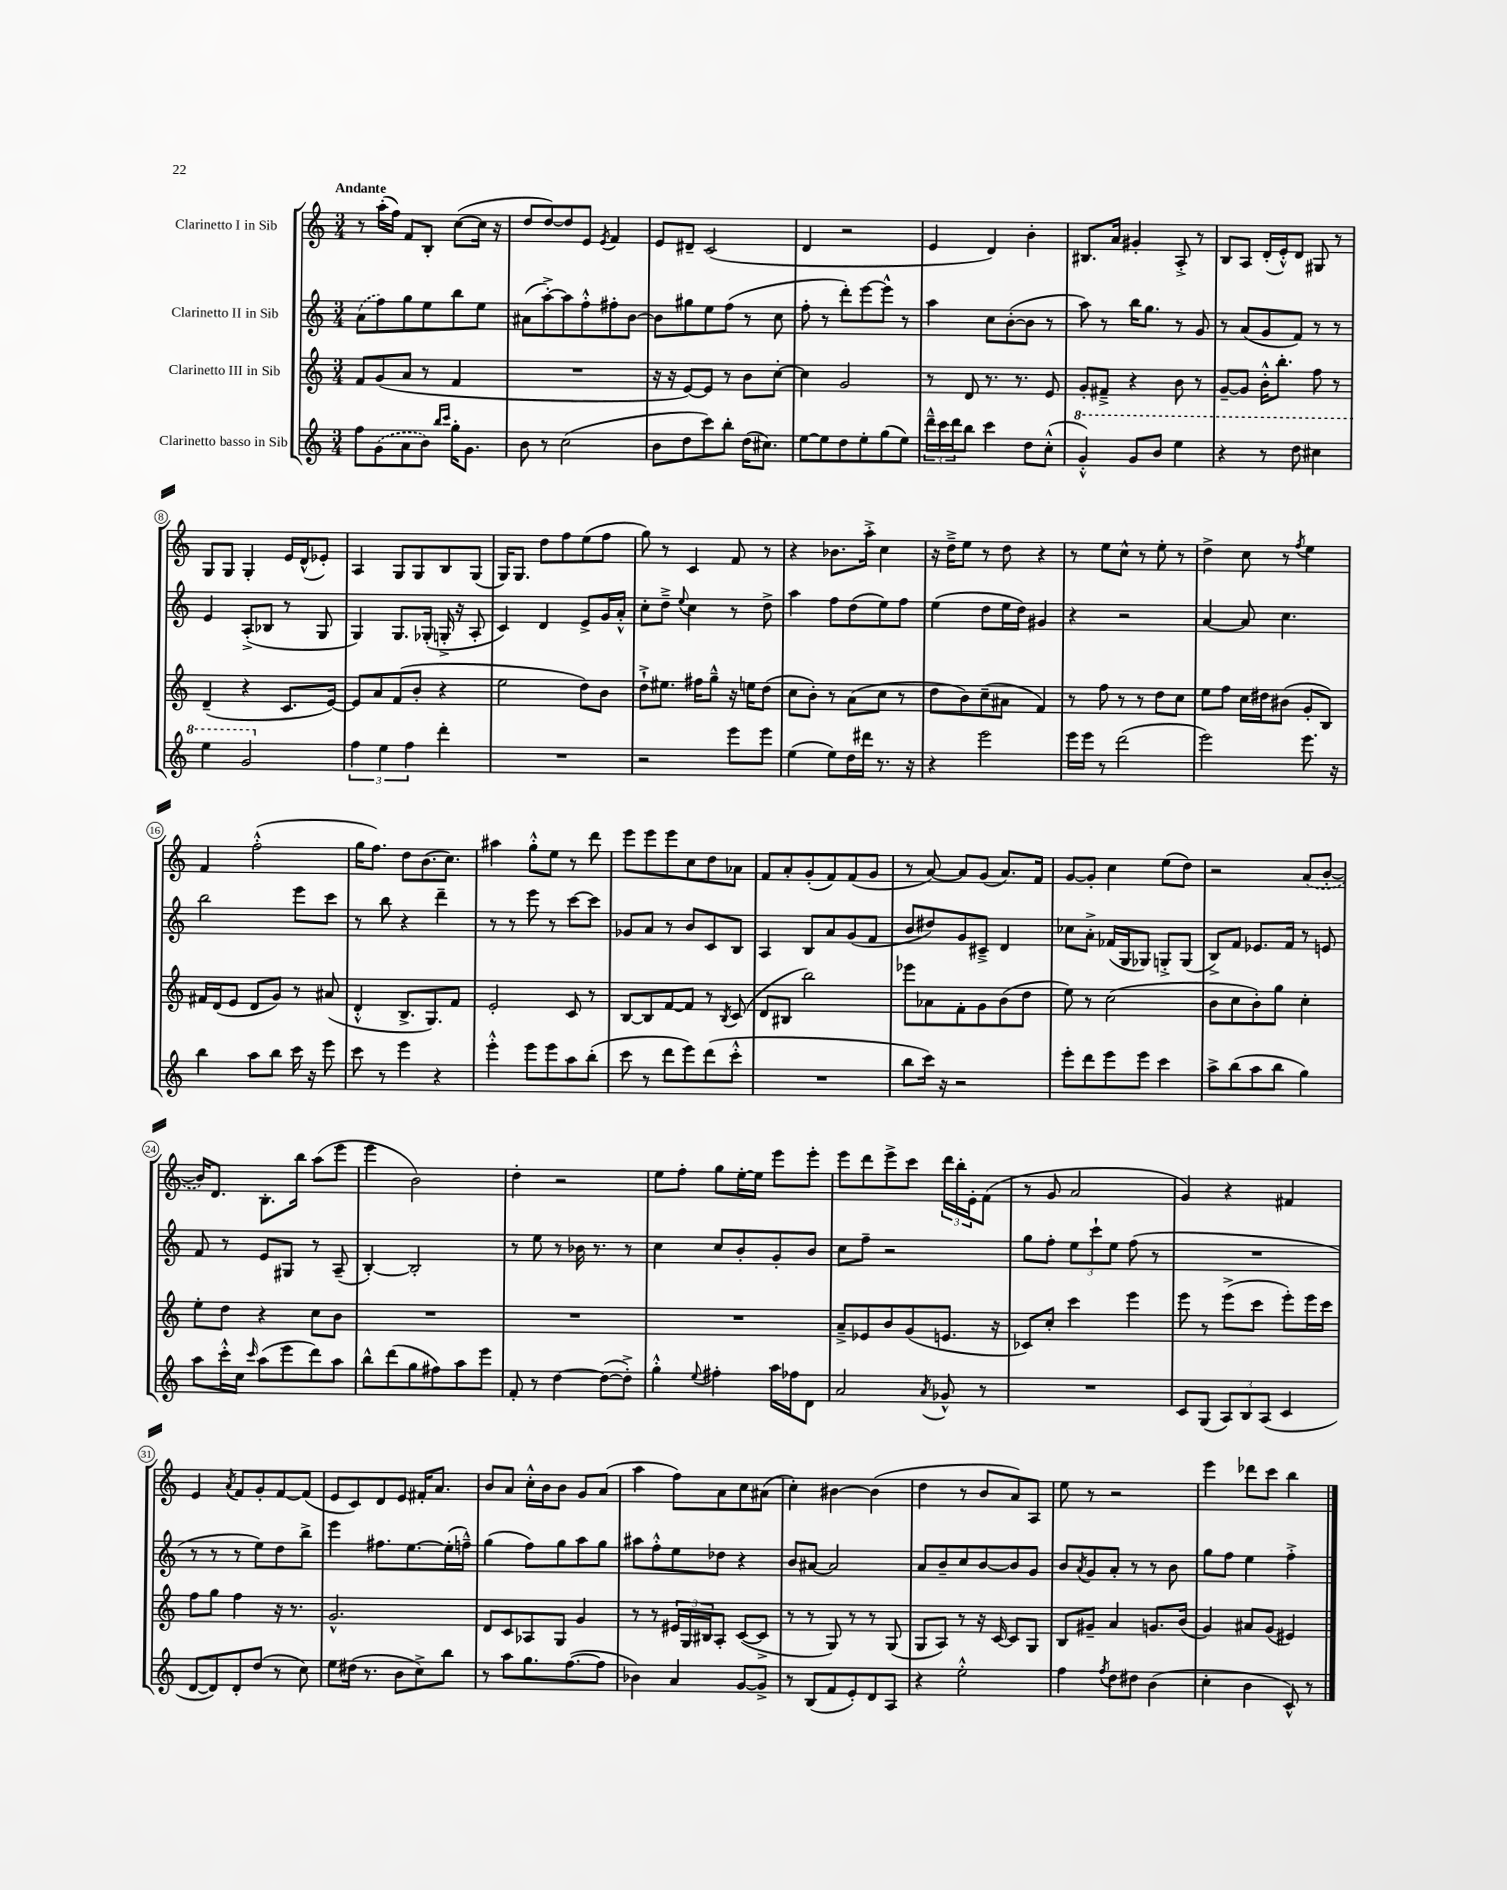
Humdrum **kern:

**kern	**kern	**kern	**kern
*staff4	*staff3	*staff2	*staff1
*clefG2	*clefG2	*clefG2	*clefG2
*k[]	*k[]	*k[]	*k[]
*M3/4	*M3/4	*M3/4	*M3/4
8ff\L	8f/L	(8a\L	8r
(8g\	(8g/	8ff\)	(16aa'\LL
.	.	.	16ff\JJ)
8a\	8a/J	8gg\	8f/L
8b\J)	8r	8ee\	8B'/J
16qqbb/LL	.	.	.
16qqccc/JJ	.	.	.
16gg'\LK	4f/	8bb\	([8cc\L
8.g\J	.	.	.
.	.	8ee\J	16cc\]Jk
.	.	.	16r
=	=	=	=
8b\	2.r	(8a#\L	8dd/L
8r	.	[8aa'^\)	[8dd/)
(2cc\	.	8aa\]	8dd/]
.	.	8ff'^^\	8e/J
.	.	.	8qe/
.	.	8ff#'\	4f/
.	.	[8b\J	.
=	=	=	=
8b\L	16r	8b\]L	8e/L
.	16r	.	.
8dd\	[8e/L)	8gg#\	8d#~/J
8ccc\)	8e/]J	8ee\	(2c/
8bb'\J	8r	(8ff\J	.
(16dd\LK	8b\L	8r	.
8.cc#\J)	.	.	.
.	[8cc'\J	8cc\	.
=	=	=	=
[8ee\L	4cc\]	8ff'\	4d/
8ee\]	.	8r	.
8dd\	2g/	8ddd'\L)	2r
8ee'\	.	[8eee\	.
(8gg\	.	8eee^^\]J	.
8ee\J)	.	8r	.
=	=	=	=
24ddd~^^\LL	8r	4aa\	4e/
24ccc\	.	.	.
24ddd\J	.	.	.
8bb\J	8d/	.	.
4ccc\	8.r	8cc\L	4d/)
.	.	([8b'\	.
.	8.r	.	.
8dd\L	.	8b\]J	4b'\
(8cc'^^\J	8e/	8r	.
=	=	=	=
4gg'^^/)	8g'/L	8aa\)	8.B#/L
.	8f#~^/J	8r	.
.	.	.	16a/Jk
8gg/L	4r	16bb\LK	4g#'/
.	.	8.gg\J	.
8bb/J	.	.	.
4eee\	8b\	8r	8A'^/
.	8r	8g/	8r
=	=	=	=
4r	[8g~/L	8r	8B/L
.	8g/]J	(8a/L	8A/J
8r	16b'^^\LK	8g/	(16d'/LL
.	8.bb'\J	.	16e'^^/J)
8ddd\	.	8f/J)	8d/J
4ccc#\	8ff\	8r	8G#/
.	8r	8r	8r
=	=	=	=
4eee\	(4d~/	4e/	8G/L
.	.	.	8G/J
2gg/	4r	(8A'^/L	4G'/
.	.	8B-/J	.
.	8.c/L	8r	16e/LL
.	.	.	(16d^^/J
.	.	8G/	8e-'/J)
.	[16e/Jk)	.	.
=	=	=	=
6ff\	8e/]L	4G/)	4A/
.	8a/	.	.
6ee\	.	.	.
.	(8f/	8.G/L	8G/L
6ff\	.	.	.
.	8b'/J	.	8G/
.	.	(16G-'/Jk	.
4ddd'\	4r	16G'^/	8B/
.	.	16r	.
.	.	8A'/	(8G/J
=	=	=	=
2.r	2ee\	4c/)	16G/LK)
.	.	.	8.G/J
.	.	4d/	8dd\L
.	.	.	8ff\
.	8dd\L)	8e^/L	(8ee\
.	8b\J	16g/L	8ff\J
.	.	16a'^^/JJ	.
=	=	=	=
2r	8dd`^\L	8cc'\L	8gg\)
.	8.ee#\J	8dd~^\J	8r
.	.	8qqee/	.
.	.	4cc\	4c/
.	16ff#\LK	.	.
.	8gg~^^\J	.	.
8eee\L	16r	8r	8f/
.	16ee\LK	.	.
8eee\J	(8dd\J	8dd^\	8r
=	=	=	=
(4ee\	8cc\L	4aa\	4r
.	8b'\J)	.	.
8ee\L)	8r	8ff\L	8.b-\L
16dd\L	(8a\L	(8dd\	.
16ddd#\JJ	.	.	16aa'^\Jk
8.r	8cc\J	8ee\)	4cc\
.	8r	8ff\J	.
16r	.	.	.
=	=	=	=
4r	8dd\L	(4ee\	16r
.	.	.	16dd~^\LK
.	8b\)	.	8ee\J
2eee\	(8cc~\	8dd\L	8r
.	8a#\J	16ee\L	8dd\
.	.	16dd\JJ)	.
.	4f/)	4g#/	4r
=	=	=	=
16eee\LL	8r	4r	8r
16eee\JJ	.	.	.
8r	8ff\	.	8ee\L
(2ddd\	8r	2r	8cc^^\J
.	8r	.	8r
.	8dd\L	.	8ee'\
.	8cc\J	.	8r
=	=	=	=
2eee\)	8ee\L	[4a/	4dd^\
.	8ff\J	.	.
.	16cc\LL	8a/]	8cc\
.	16dd#\J	.	.
.	(8b#\J	4.cc\	8r
.	.	.	8qff/
8.eee\	8g'/L	.	4ee\
.	8B/J)	.	.
16r	.	.	.
=	=	=	=
4bb\	16f#/LL	2bb\	4f/
.	(16d/J	.	.
.	8e/J	.	.
8aa\L	8d/L	.	(2ff'^^\
8bb\J	8g/J)	.	.
16ccc\	8r	8eee\L	.
16r	.	.	.
8eee\	(8a#/	8ccc\J	.
=	=	=	=
8ccc\	4d'^^/	8r	16gg\LK
.	.	.	8.ff\J)
8r	.	8bb\	.
4eee\	8.B^/L	4r	8dd\L
.	.	.	(8.b\
.	8.G/)	.	.
4r	.	4ddd~\	.
.	.	.	8.cc\J)
.	8f/J	.	.
=	=	=	=
4eee'^^\	2e'/	8r	4aa#\
.	.	8r	.
8eee\L	.	8eee\	8gg'^^\L
8eee\	.	8r	8ee\J
8aa\	8c/	[8ccc\L	8r
(8bb'\J	8r	8ccc\]J	8ddd\
=	=	=	=
8ccc\	[8B/L	8g-/L	8eee\L
8r	8B/]	8a/J	8eee\
8ddd\L	[8f/	8r	8eee\
8eee\)	8f/]J	8b/L	8cc\
(8ddd\	8r	8c/	8dd\
.	8qB/	.	.
8ccc'^^\J	(8c/	8B/J	8a-\J
=	=	=	=
2.r	8d/L	4A/	8f/L
.	8B#/J	.	8a'/
.	2bb\)	8B/L	(8g'/
.	.	8a/	8f/)
.	.	(8g/	(8f/
.	.	8f/J	8g/J
=	=	=	=
8bb\L	8eee-\L	8b/L	8r
16ccc\Jk)	8a-\	8dd#/)	[8a/)
16r	.	.	.
2r	8f'\	8g/	8a/]L
.	8g\	8c#~^/J	(8g/J
.	(8b\	4d/	8.a/L)
.	8dd\J	.	.
.	.	.	16f/Jk
=	=	=	=
8eee'\L	8ee\)	8cc-\L	[8g/L
8ddd\	8r	8a'^\J	8g'/]J
8eee\	(2cc\	(16f-/LL	4cc\
.	.	16G/J	.
8eee\J	.	8G-/J)	.
4ccc\	.	8G'^/L	(8ee\L
.	.	(8G/J	8dd\J)
=	=	=	=
8aa^\L	8b\L	8B^/L)	2r
(8bb\	8cc\	8f/J	.
8aa\	8b'\)	8.e-/L	.
8bb\J	8gg\J	.	.
.	.	16f/Jk	.
4gg\)	4cc'\	8r	(8a/L
.	.	8e/	[8b'/J
=	=	=	=
8aa\L	8ee'\L	8f/	16b/]LK)
.	.	.	8.d/J
16ccc'^^\L	8dd\J	8r	.
16cc\JJ	.	.	.
16qqccc/	.	.	.
(8aa\L	4r	8e/L	8.B'\L
8eee\	.	8G#/J	.
.	.	.	16bb\Jk
8ddd\)	8cc\L	8r	(8aa\L
8aa\J	8b\J	(8A~/	8eee\J
=	=	=	=
8bb^^\L	2.r	[4B'/)	4eee\
(8ddd\	.	.	.
8gg\	.	2B'/]	2b\)
8ff#\)	.	.	.
8aa\	.	.	.
8eee\J	.	.	.
=	=	=	=
8f'/	2.r	8r	4dd'\
8r	.	8ee\	.
[4dd\	.	8r	2r
.	.	16b-\	.
.	.	8.r	.
(8dd\_L	.	.	.
8dd'^\]J)	.	8r	.
=	=	=	=
4gg'^^\	2.r	4cc\	8ee\L
.	.	.	8ff'\J
8qqee/	.	.	.
4ff#'\	.	8cc/L	8gg\L
.	.	8b'/	[16ee'\L
.	.	.	16ee\]JJ
16aa\LL	.	8g'/	8eee\L
16ff-\J	.	.	.
8d\J	.	8b/J	8eee'\J
=	=	=	=
2a/	8a~^/L	8cc\L	8eee\L
.	8e-/	8ff~\J	8ddd\
.	8b/	2r	8eee^\
.	(8g/	.	8ccc\J
8qa/	.	.	.
8g-^^/	8.e/J	.	24ddd\LL
.	.	.	24bb'\
.	.	.	24e'\J
8r	.	.	(8f\J
.	16r	.	.
=	=	=	=
2.r	8c-/L)	8gg\L	8r
.	8cc'/J	8ff'\J	8g/
.	4ccc\	12ee\L	2a/
.	.	12ccc`\	.
.	.	12ee\J	.
.	4eee\	(8ff\	.
.	.	8r	.
=	=	=	=
8c/L	8eee\	2.r	4g/)
(8G/J	8r	.	.
12A/L)	(8eee^\L	.	4r
12B/	.	.	.
.	8ccc\J	.	.
(12A/J	.	.	.
4c/	8eee'\L)	.	4f#/
.	16eee\L	.	.
.	16ccc\JJ	.	.
=	=	=	=
[8d/L	8ff\L	8r	4e/
8d/])	8gg\J	8r	.
.	.	.	8qa/
8d'/	4ff\	8r	8f/L
(8dd/J	.	8ee\L)	8g'/
8r	16r	8dd\	[8f/
.	8.r	.	.
8cc\)	.	8bb^\J	(8f/]J
=	=	=	=
8ee\L	2.g^^/	4eee\	8e/L
(16dd#\Jk	.	.	8c/)
8.r	.	.	.
.	.	8.ff#\L	8d/
8b\L	.	.	8e/J
.	.	[8.ee\	.
8cc^\)	.	.	16f#'/LK
.	.	.	8.a/J
8bb\J	.	(16ee'\]L	.
.	.	16ff~^^\JJ)	.
=	=	=	=
8r	8d/L	(4gg\	8b/L
8aa\L	8c/	.	8a/J
8.gg\	8A-/	8ff\L)	16cc'^^\LL
.	.	.	16b\J
.	8G/J	8gg\	8b\J
([8.ff\	.	.	.
.	4g/	8aa\	8g/L
8ff\]J	.	8gg\J	(8a/J
=	=	=	=
4b-\)	8r	8aa#\L	4aa\
.	8r	8ff'^^\	.
4a/	24e#/LL	8ee\	8ff\L)
.	24G/	.	.
.	24B#/J	.	.
.	8A'/J	8dd-\J	8a\
[8g/L	([8c/L	4r	8cc\
8g^/]J	8c^/]J	.	(8a#\J
=	=	=	=
8r	8r	8b/L	4cc'\)
(8B/L	8r	[8a#/J	.
8f/	8G/)	2a#/]	[4b#\
8e'/)	8r	.	.
8d/	8r	.	(4b#\]
8A/J	(8G/	.	.
=	=	=	=
4r	8G/L	8a/L	4dd\
.	8A/J)	8b~/	.
2ee'^^\	8r	8cc/	8r
.	16r	[8b/	8b/L
.	[16c/	.	.
.	8c/]L	8b/]	8a/)
.	8G/J	8g/J	8A/J
=	=	=	=
4ff\	8B/L	8b/L	8ee\
.	.	8qa/	.
.	8g#~/J	8g/	8r
8qff/	.	.	.
8dd\L	4a/	8a'/J	2r
8dd#\J	.	8r	.
(4b\	8.g/L	8r	.
.	.	8b\	.
.	(16b/Jk	.	.
=	=	=	=
4cc'\	4g/)	8gg\L	4eee\
.	.	8ff\J	.
4b\	8a#/L	4ee\	8ddd-\L
.	(8g/J	.	8ccc\J
8c^^/)	4e#/)	4ff'^\	4bb\
8r	.	.	.
==	==	==	==
*-	*-	*-	*-
